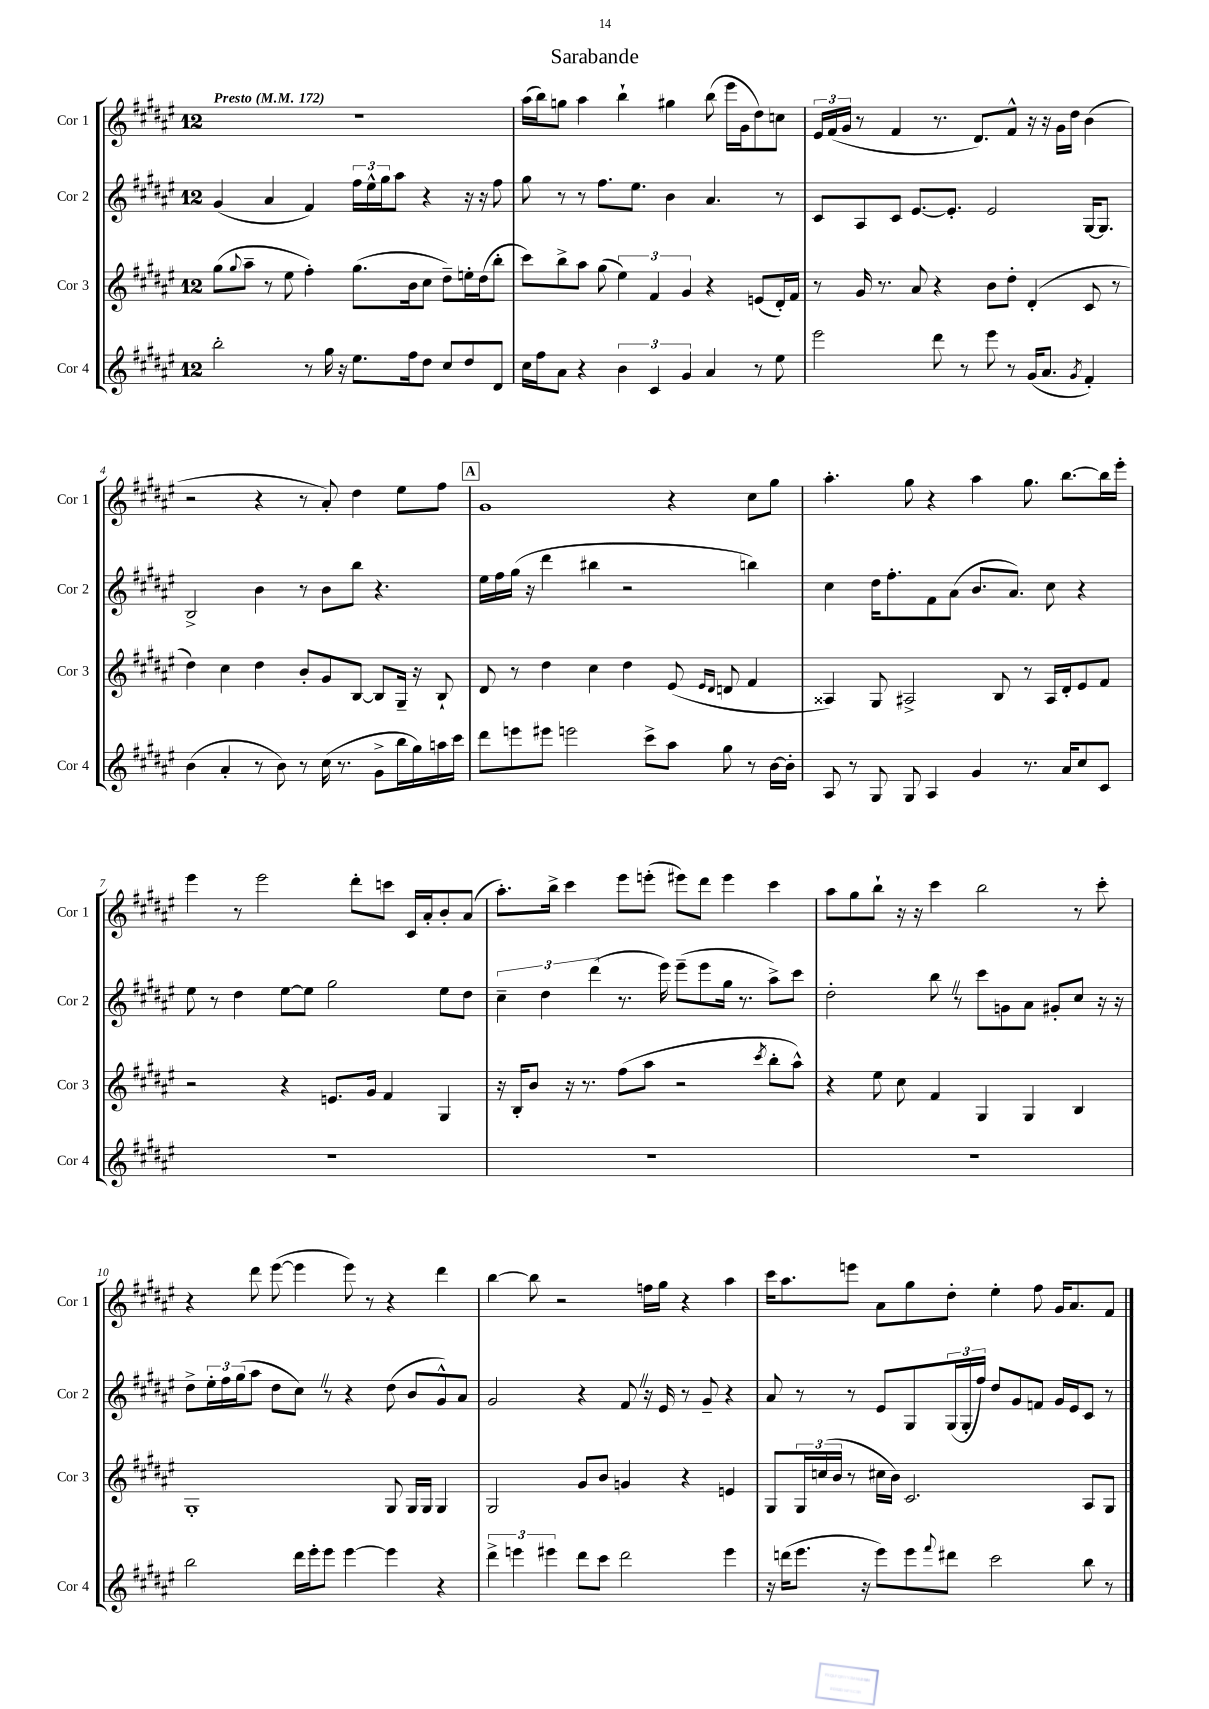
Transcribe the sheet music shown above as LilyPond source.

\header { title = "Sarabande" }
<<
\new StaffGroup <<
\new Staff = "s0" \with { instrumentName = "Cor 1" shortInstrumentName = "Cor 1" } {
    \clef treble \key fis \major \once \override Staff.TimeSignature.style = #'single-digit \time 12/8 \tempo "Presto" 4 = 172
    R1. |
    ais''16( b''16) g''8 ais''4 b''4-! gis''4 b''8( eis'''16 gis'16 dis''8) c''8 |
    \tuplet 3/2 { eis'16 fis'16( gis'16 } r8 fis'4 r8. dis'8.) fis'8-^ r16 r16 gis'16 dis''16 b'4( |
    r2 r4 r8 ais'8-.) dis''4 eis''8 fis''8 |
    \mark \markup { \box "A" } gis'1 r4 cis''8 gis''8 |
    ais''4.-. gis''8 r4 ais''4 gis''8. b''8.~ b''16 eis'''16-. |
    eis'''4 r8 eis'''2 dis'''8-. c'''8 cis'16 ais'16-. b'8-. ais'8( |
    ais''8.-.) b''16-> cis'''4 eis'''8 e'''8-.( eis'''8) dis'''8 eis'''4 cis'''4 |
    ais''8 gis''8 b''8-! r16 r16 cis'''4 b''2 r8 cis'''8-. |
    r4 dis'''8 eis'''8~( eis'''4 eis'''8) r8 r4 dis'''4 |
    b''4~ b''8 r2 f''16 gis''16 r4 ais''4 |
    cis'''16 ais''8. e'''8 ais'8 gis''8 dis''8-. eis''4-. fis''8 gis'16 ais'8. fis'8 \bar "|." |
}
\new Staff = "s1" \with { instrumentName = "Cor 2" shortInstrumentName = "Cor 2" } {
    \clef treble \key fis \major \once \override Staff.TimeSignature.style = #'single-digit \time 12/8
    gis'4( ais'4 fis'4) \tuplet 3/2 { fis''16 eis''16-^ gis''16 } ais''8 r4 r16 r16 fis''8 |
    gis''8 r8 r8 fis''8. eis''8. b'4 ais'4. r8 |
    cis'8 ais8 cis'8 eis'8.~ eis'8.-. eis'2 gis16~ gis8. |
    b2-> b'4 r8 b'8 b''8 r4. |
    \mark \markup { \box "A" } eis''16 fis''16 gis''16( r16 dis'''4 bis''4 r2 b''4) |
    cis''4 dis''16 fis''8.-. fis'8 ais'8( b'8. ais'8.) cis''8 r4 |
    eis''8 r8 dis''4 eis''8~ eis''8 gis''2 eis''8 dis''8 |
    \tuplet 3/2 { cis''4-- dis''4 dis'''4( } r8. eis'''16) eis'''8--( eis'''8 gis''16 r8. ais''8->) cis'''8 |
    dis''2-. b''8 \once \override BreathingSign.text = \markup { \musicglyph "scripts.caesura.straight" } \breathe r8 cis'''8 g'8 ais'8 gis'8-. cis''8 r16 r16 |
    dis''8-> \tuplet 3/2 { eis''16-. fis''16 gis''16( } ais''8 dis''8 cis''8) \once \override BreathingSign.text = \markup { \musicglyph "scripts.caesura.straight" } \breathe r8 r4 dis''8( b'8 gis'8-^) ais'8 |
    gis'2 r4 fis'8 \once \override BreathingSign.text = \markup { \musicglyph "scripts.caesura.straight" } \breathe r16 eis'16 r8 gis'8-- r4 |
    ais'8 r8 r8 eis'8 gis8 \tuplet 3/2 { gis16( gis16-. fis''16) } dis''8 gis'8 f'8 gis'16 eis'16 cis'8 r8 \bar "|." |
}
\new Staff = "s2" \with { instrumentName = "Cor 3" shortInstrumentName = "Cor 3" } {
    \clef treble \key fis \major \once \override Staff.TimeSignature.style = #'single-digit \time 12/8
    gis''8( \appoggiatura { gis''8 } ais''8-- r8 eis''8 fis''4-.) gis''8.( b'16 cis''8 dis''8--) e''16-. dis''16( b''8-. |
    cis'''8) b''8-> ais''8 gis''8( \tuplet 3/2 { eis''4) fis'4 gis'4 } r4 e'8( dis'16-.) fis'16 |
    r8 gis'16 r8. ais'8 r4 b'8 dis''8-. dis'4-.( cis'8 r8 |
    dis''4) cis''4 dis''4 b'8-. gis'8 b8~ b8 gis16-- r16 b8-! |
    \mark \markup { \box "A" } dis'8 r8 dis''4 cis''4 dis''4 eis'8( \grace { eis'16 dis'16 } d'8 fis'4 |
    aisis4) gis8 ais2-> b8 r8 ais16 dis'16-. eis'8 fis'8 |
    r2 r4 e'8. gis'16 fis'4 gis4 |
    r16 b16-. b'8 r16 r8. fis''8( ais''8 r2 \acciaccatura { cis'''8 } b''8-. ais''8-^) |
    r4 eis''8 cis''8 fis'4 gis4 gis4 b4 |
    gis1-. gis8 gis16 gis16 gis4 |
    gis2 gis'8 b'8 g'4 r4 e'4 |
    gis8 \tuplet 3/2 { gis16 c''16( b'16 } r8 cis''16 b'16) cis'2. ais8 gis8 \bar "|." |
}
\new Staff = "s3" \with { instrumentName = "Cor 4" shortInstrumentName = "Cor 4" } {
    \clef treble \key fis \major \once \override Staff.TimeSignature.style = #'single-digit \time 12/8
    b''2-. r8 gis''16 r16 eis''8. fis''16 dis''8 cis''8 dis''8 dis'8 |
    cis''16 fis''16 ais'8 r4 \tuplet 3/2 { b'4 cis'4 gis'4 } ais'4 r8 eis''8 |
    eis'''2 dis'''8 r8 eis'''8 r8 gis'16( ais'8. \acciaccatura { gis'8 } fis'4-.) |
    b'4( ais'4-. r8 b'8) r8 cis''16( r8. gis'8-> b''16 gis''16) a''16 cis'''16 |
    \mark \markup { \box "A" } dis'''8 e'''8 eis'''8 e'''2 cis'''8-> ais''8 gis''8 r8 b'16~ b'16-. |
    ais8 r8 gis8 gis8 ais4 gis'4 r8. ais'16 cis''8 cis'8 |
    R1. |
    R1. |
    R1. |
    b''2 dis'''16 eis'''16-. eis'''8 eis'''4~ eis'''4 r4 |
    \tuplet 3/2 { dis'''4-> e'''4 eis'''4 } dis'''8 cis'''8 dis'''2 eis'''4 |
    r16 d'''16( eis'''8. r16 eis'''8) eis'''8 \appoggiatura { fis'''8 } dis'''8 cis'''2 b''8 r8 \bar "|." |
}
>>
>>
